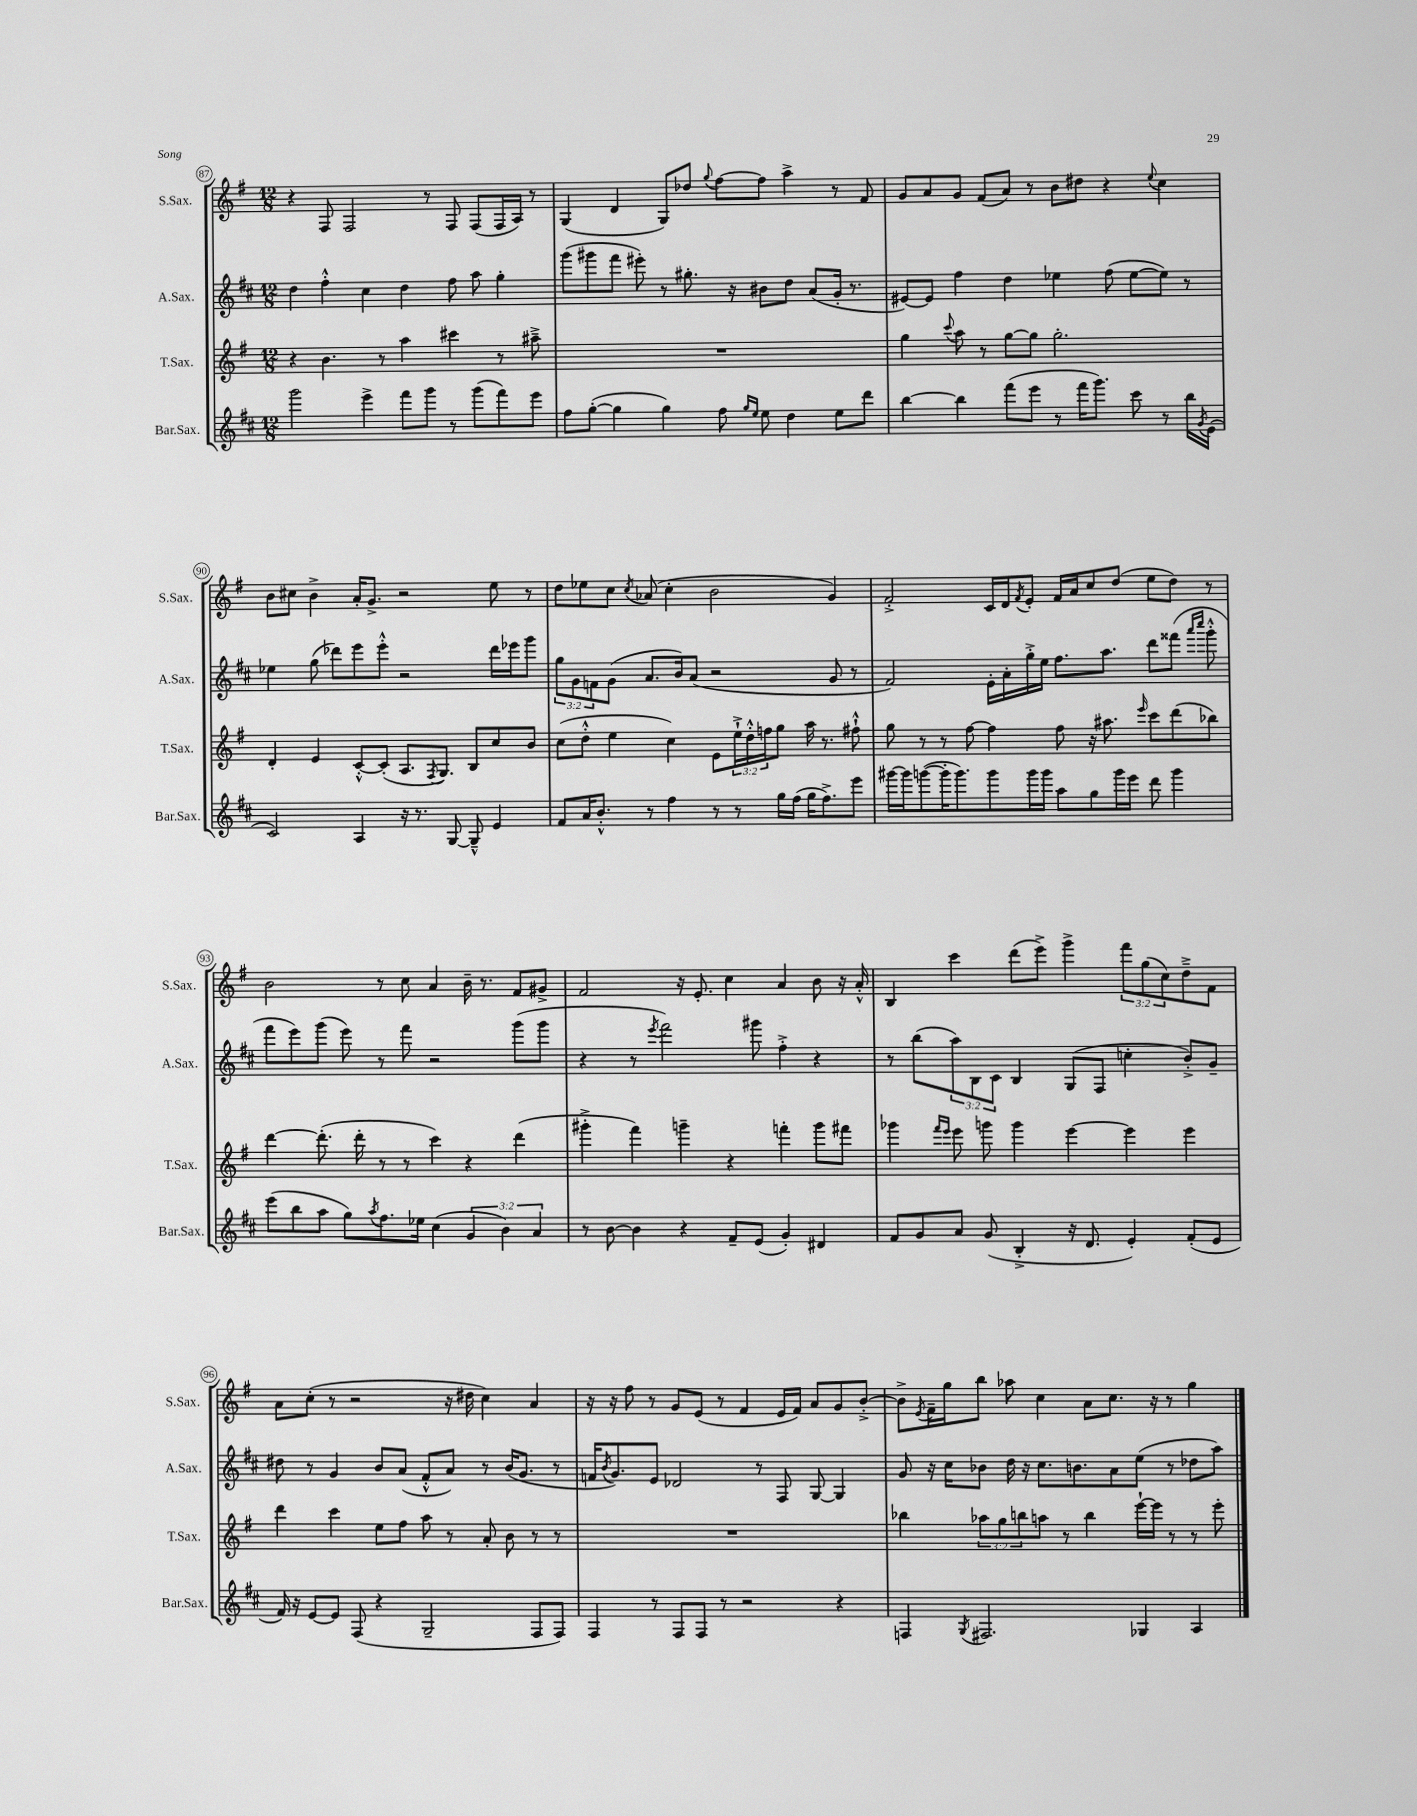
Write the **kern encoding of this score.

**kern	**kern	**kern	**kern
*part4	*part3	*part2	*part1
*staff4	*staff3	*staff2	*staff1
*I"Bar.Sax.	*I"T.Sax.	*I"A.Sax.	*I"S.Sax.
*I'Bar.Sax.	*I'T.Sax.	*I'A.Sax.	*I'S.Sax.
*clefG2	*clefG2	*clefG2	*clefG2
*k[f#c#]	*k[f#]	*k[f#c#]	*k[f#]
*M12/8	*M12/8	*M12/8	*M12/8
=87	=87	=87	=87
2ggg\	4r	4dd\	4r
.	4.b\	4ff#'^^\	8F#/
.	.	.	2F#/
4eee^\	.	4cc#\	.
.	8r	.	.
8fff#\L	4aa\	4dd\	.
8ggg\J	.	.	8r
8r	4ccc#X\	8ff#\	8F#/
(8ggg\L	.	8aa\	(8F#/L
8fff#\)	8r	4gg'\	16F#/L
.	.	.	16A/JJ)
8eee\J	8aa#X~^\	.	8r
=88	=88	=88	=88
8ff#\L	1.r	(8ggg\L	(4G/
([8gg'\J	.	8ggg#X\	.
4gg\]	.	8fff#\J	4d/
.	.	8eee#X'\)	.
4gg\)	.	8r	8G/L)
.	.	8.gg#X'\	8dd-X/J
.	.	.	8qqgg/
8ff#\	.	.	[8ff#\L
.	.	16r	.
16qqgg/LL	.	.	.
16qqee/JJ	.	.	.
8ee\	.	8b#X\L	8ff#\J]
4dd\	.	8dd\J	4aa^\
.	.	(8a/L	.
8ee\L	.	16g'/Jk	8r
.	.	8.r	.
8ddd\J	.	.	8f#/
=89	=89	=89	=89
[4bb\	4gg\	[8e#X/L)	8g/L
.	.	8e#/J]	8a/
.	8qqccc/	.	.
4bb\]	8aa\	4ff#\	8g/J
.	8r	.	(8f#/L
(8fff#\L	[8gg\L	4dd\	8a/J)
8eee\J	8gg\J]	.	8r
8r	2.gg'\	4ee-X\	8b\L
16fff#\KL	.	.	8dd#X\J
8.ggg\J)	.	.	.
.	.	(8ff#\	4r
8ccc#\	.	[8ee-\L	.
.	.	.	8qqee/
8r	.	8ee-\J])	4cc\
16bb\LL	.	8r	.
8qg/	.	.	.
(16e\JJ	.	.	.
!!LO:LB:g=z
=90	=90	=90	=90
2c#/)	4d'/	4ee-X\	8b\L
.	.	.	8cc#X\J
.	4e/	(8gg\	4b^\
.	.	8ddd-X\L)	.
4A/	[8c'^^/L	8eee\	16a'/KL
.	.	.	8.g^/J
.	(8c'/J]	8eee'^^\J	.
16r	8.A/L	2r	2r
8.r	.	.	.
.	8qF#/	.	.
.	8.G/J)	.	.
[8G/	.	.	.
8G~^^/]	8B/L	.	.
4e/	8cc/	16ddd-\LL	8ee\
.	.	16eee-X\J	.
.	8b/J	8ggg\J	8r
=91	=91	=91	=91
8f#/L	(8cc\L	12gg\L	8dd\L
.	.	12g\	.
16a/K	8dd'^^\J	.	8ee-X\
.	.	12fn\	.
8.b'^^/J	.	.	.
.	4ee\	(8g\J	8cc\J
.	.	.	8qcc/
8r	.	8.a/L	(8a-X/
4ff#\	4cc\)	.	4cc'\
.	.	16b/k)	.
.	.	(8a/J	.
8r	8e\L	2r	2b\
8r	24ee`^\L	.	.
.	24dd'^^\	.	.
.	24ffn\J	.	.
16gg\LL	8gg\J	.	.
(16ff#\JJ	.	.	.
16gg\KL	16aa\	.	.
8.ff#^\)	8.r	.	.
.	.	8g/	4g/)
8eee\J	8ff#X`^^\	8r	.
=92	=92	=92	=92
[16ggg#X\LL	8gg\	2f#/)	2f#'^/
16ggg#\J]	.	.	.
([8gggn\	8r	.	.
16ggg'\K]	8r	.	.
8.ggg\)	.	.	.
.	[8ff#\	.	.
8ggg\	4ff#\]	16e'\LL	16c/LL
.	.	16a'\	16d/J
.	.	.	8qf#/
16ggg\L	.	16gg'^\	8e'/J
16ggg\JJ	.	16ee\JJ	.
8aa\L	8ff#\	8.ff#\L	16f#/LL
.	.	.	16a/J
8gg\	16r	.	8cc/
.	8.aa#X\	8.aa\J	.
16ggg\L	.	.	(8dd/J
16eee\JJ	.	.	.
.	16qqeee/	.	.
8ddd\	8ccc\L	8ddd\L	8ee\L
4ggg\	(8ddd\	(8fff##X\J	8dd\J)
.	.	16qqaaa/LL	.
.	.	16qqcccc#/JJ	.
.	8bb-X\J)	8ggg'^^\	8r
!!LO:LB:g=z
=93	=93	=93	=93
(8eee\L	[4ddd\	8fff#\L	2b\
8bb\	.	8eee\)	.
8aa\J	(8.ddd'\]	(8ggg\J	.
8gg\L)	.	8eee\)	.
.	16ddd'\	.	.
8qaa/	.	.	.
8.ff#\	8r	8r	8r
.	8r	8fff#\	8cc\
16ee-X\Jk	.	.	.
(4cc#\	4ccc\)	2r	4a/
6g/	4r	.	16b~\
.	.	.	8.r
6b\)	.	.	.
.	(4ddd\	(8ggg\L	8f#/L
6a/	.	.	.
.	.	8ggg\J	8g#X^/J
=94	=94	=94	=94
8r	4ggg#X'^\	4r	2f#/
[8b\	.	.	.
4b\]	4fff#\)	8r	.
.	.	8qeee/	.
.	.	2fff#\)	.
4r	4gggn~\	.	16r
.	.	.	8.e'/
8f#~/L	4r	.	4cc\
(8e/J	.	8ggg#X\	.
4g'/)	4fffn'\	4ff#'^\	4a/
4d#X/	8ggg\L	4r	8b\
.	8fff#X\J	.	16r
.	.	.	16a'^^/
=95	=95	=95	=95
8f#/L	4ggg-X\	8r	4B/
8g/	.	(8bb\L	.
.	16qqfff#/LL	.	.
.	16qqeee/JJ	.	.
8a/J	8eee\	12aa\)	4ccc\
.	.	12B\	.
(8g/	8gggn\	.	.
.	.	12c#\J	.
4B'^/	4ggg\	4B/	(8ddd\L
.	.	.	8eee^\J)
16r	[4eee\	(8G/L	4ggg^\
8.d/	.	.	.
.	.	8F#/J	.
4e'/)	4eee\]	4ccn'\	12fff#\L
.	.	.	(12gg\
.	.	.	12cc\)
(8f#'/L	4eee\	8b'^/L)	8dd~^\
8e/J	.	8g~/J	8f#\J
!!LO:LB:g=z
=96	=96	=96	=96
16f#/)	4ddd\	8dd#X\	8a\L
16r	.	.	.
[8e/L	.	8r	(8cc'\J
8e/J]	4ccc\	4g/	8r
(8F#/	.	.	2r
4r	8ee\L	8b/L	.
.	8ff#\J	(8a/J	.
2G~/	8aa\	8f#'^^/L	.
.	8r	8a/J)	16r
.	.	.	16dd#X\
.	8a'/	8r	4cc\)
.	8b\	(16b/KL	.
.	.	8.g/J	.
8F#/L	8r	.	4a/
8F#/J)	8r	8r	.
=97	=97	=97	=97
4F#/	1.r	16fn/KL	16r
.	.	8qb/	.
.	.	8.g/)	16r
.	.	.	8ff#\
8r	.	8e/J	8r
8F#/L	.	2d-X/	8g/L
8F#/J	.	.	(8e/J
8r	.	.	8r
2r	.	.	4f#/
.	.	8r	.
.	.	8F#/	16e/LL
.	.	.	16f#/JJ)
.	.	[8G/	8a/L
4r	.	4G/]	8g/
.	.	.	[8b'^/J
=98	=98	=98	=98
4Fn/	4bb-X\	8g/	8b^\L]
.	.	.	8qe/
.	.	16r	16f#~\L
.	.	16cc#\KL	16gg\J
8qG/	.	.	.
2.F#X/	12aa-X\L	8b-X\J	8bb\J
.	12gg\	.	.
.	.	16dd\	8aa-X\
.	12bbn\	.	.
.	.	16r	.
.	8aan\J	8.cc#\L	4cc\
.	8r	.	.
.	.	8.bn\	.
.	4bb\	.	8a\L
.	.	8a\	8.cc\J
4G-X/	[16eee`\LL	(8ee\J	.
.	16eee\JJ]	.	16r
.	8r	8r	8r
4A/	8r	8dd-X\L	4gg\
.	8eee'\	8aa\J)	.
==	==	==	==
*-	*-	*-	*-
